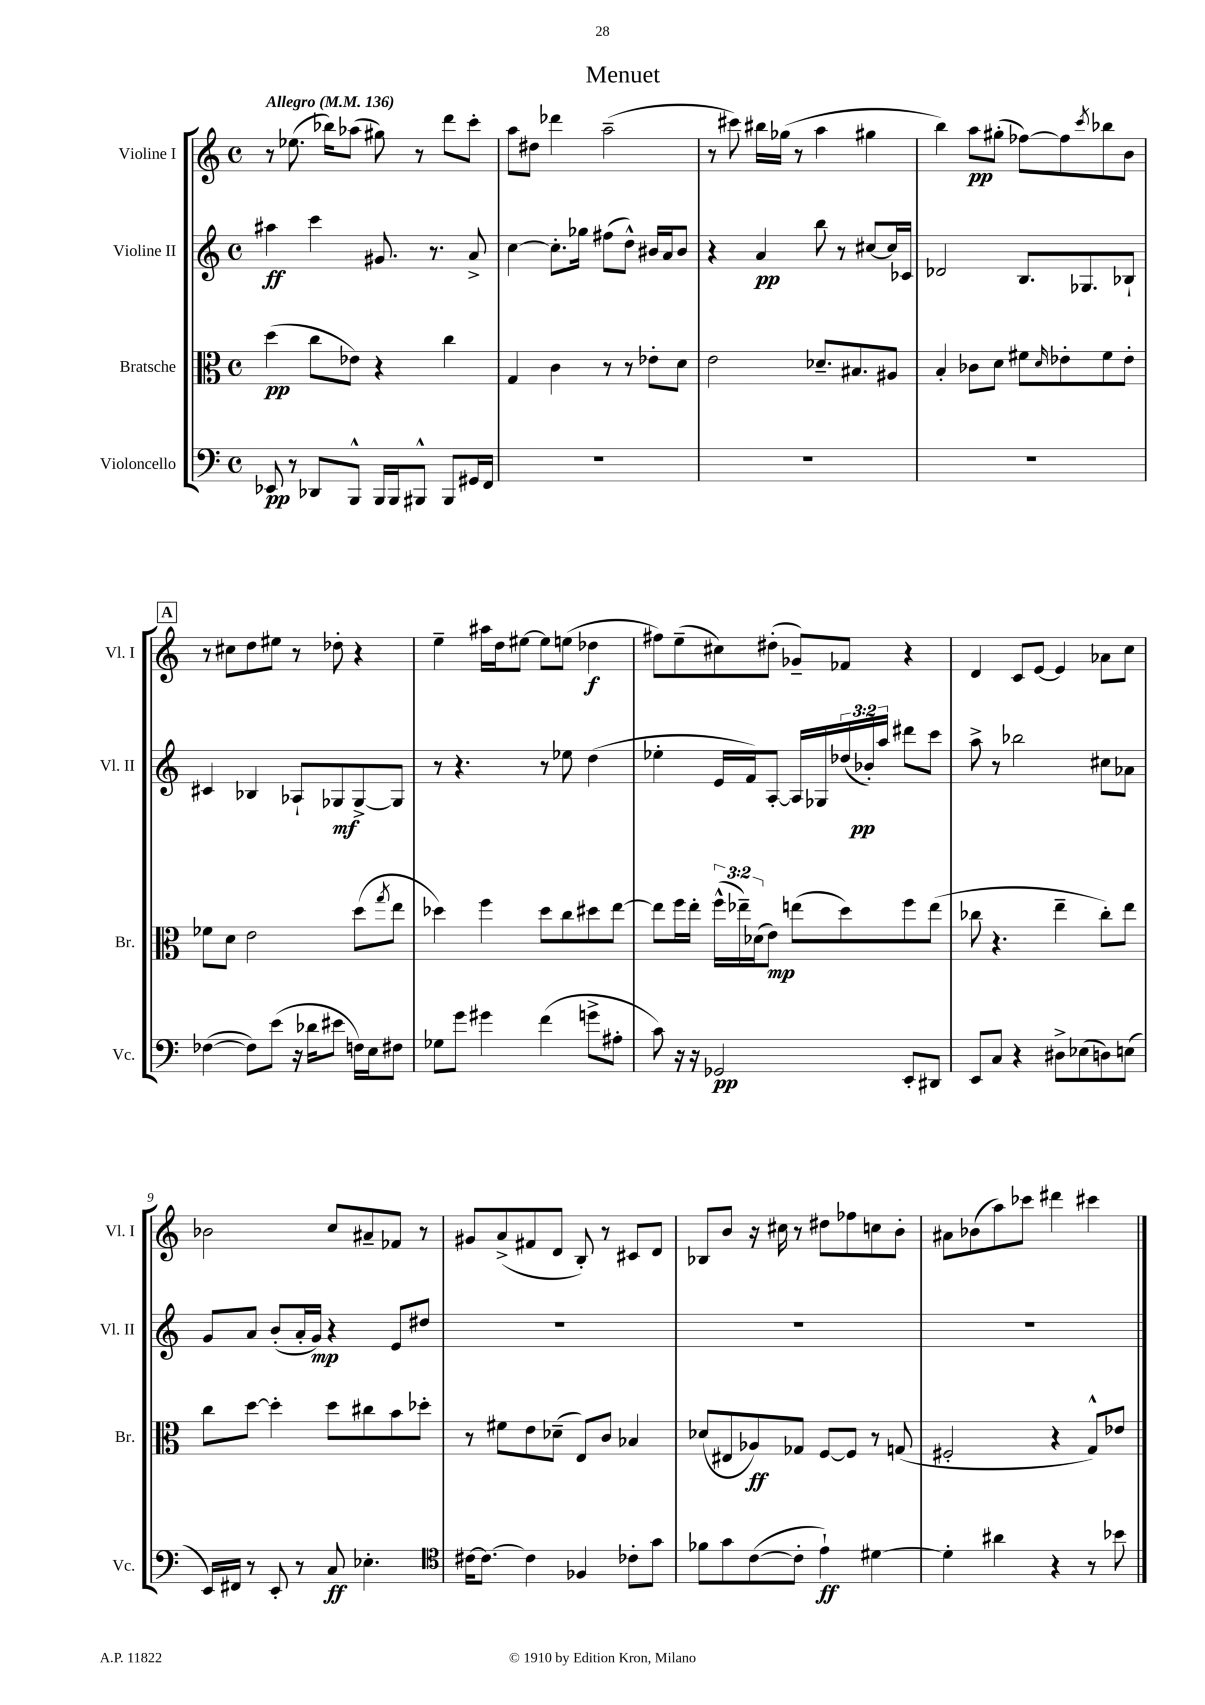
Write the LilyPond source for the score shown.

\header { title = "Menuet" }
<<
\new StaffGroup <<
\new Staff = "s0" \with { instrumentName = "Violine I" shortInstrumentName = "Vl. I" } {
    \clef treble \key c \major \defaultTimeSignature \time 4/4 \tempo "Allegro" 4 = 136
    r8 ees''8.( bes''16) aes''8( gis''8) r8 d'''8 c'''8-. |
    a''8 dis''8 des'''4 a''2--( |
    r8 cis'''8) bis''16 ges''16( r8 a''4 gis''4 |
    b''4) a''8\pp gis''8-.( fes''8~) fes''8 \acciaccatura { c'''8 } bes''8 b'8 |
    \mark \markup { \box "A" } r8 cis''8 d''8 eis''8 r8 des''8-. r4 |
    e''4-- ais''16 d''16 eis''8~ eis''8 e''8( des''4\f |
    fis''8) e''8--( cis''8) dis''8-.( ges'8--) fes'8 r4 |
    d'4 c'8 e'8~ e'4 aes'8 c''8 |
    bes'2 c''8 ais'8-- fes'8 r8 |
    gis'8 a'8->( fis'8 d'8 b8-.) r8 cis'8 d'8 |
    bes8 b'8 r16 cis''16 r8 dis''8 fes''8 c''8 b'8-. |
    ais'8 bes'8( a''8) ces'''8 dis'''4 cis'''4 \bar "|." |
}
\new Staff = "s1" \with { instrumentName = "Violine II" shortInstrumentName = "Vl. II" } {
    \clef treble \key c \major \defaultTimeSignature \time 4/4 \override Staff.TupletNumber.text = #tuplet-number::calc-fraction-text
    ais''4\ff c'''4 gis'8. r8. a'8-> |
    c''4~ c''8.-. ges''16 fis''8( d''8-^) bis'16 a'16 bis'8 |
    r4 a'4\pp b''8 r8 cis''8~ cis''16 ces'16 |
    des'2 b8. ges8. bes8-! |
    \mark \markup { \box "A" } cis'4 bes4 aes8-! ges8\mf ges8~-> ges8 |
    r8 r4. r8 ees''8 d''4( |
    ees''4-. e'16 f'16) a8~-. a16 ges16 \tuplet 3/2 { des''16( bes'16-.\pp) a''16 } dis'''8 c'''8 |
    a''8-> r8 bes''2 cis''8 aes'8 |
    g'8 a'8 b'8-.( a'16-. g'16\mp) r4 e'8 dis''8 |
    R1 |
    R1 |
    R1 \bar "|." |
}
\new Staff = "s2" \with { instrumentName = "Bratsche" shortInstrumentName = "Br." } {
    \clef alto \key c \major \defaultTimeSignature \time 4/4 \override Staff.TupletNumber.text = #tuplet-number::calc-fraction-text
    d''4\pp( c''8 ees'8) r4 c''4 |
    g4 c'4 r8 r8 ees'8-. d'8 |
    e'2 des'8.-- bis8. ais8 |
    b4-. ces'8 d'8 fis'8 \grace { d'16 } ees'8-. fis'8 ees'8-. |
    \mark \markup { \box "A" } fes'8 d'8 e'2 d''8( \acciaccatura { g''8 } e''8 |
    des''4) f''4 des''8 c''8 dis''8 e''8~ |
    e''8 f''16 e''16-. \tuplet 3/2 { f''16-^( ees''16--) des'16( } e'8\mp) e''8( d''8) f''8 e''8( |
    ces''8 r4. e''4-- ces''8-.) e''8 |
    c''8 d''8~ d''4-. d''8 cis''8 b'8 des''8-. |
    r8 fis'8 e'8 des'8--( e8) c'8 bes4 |
    des'8( eis8 aes8\ff) ges8 f8~ f8 r8 g8( |
    fis2-. r4 g8-^) ees'8 \bar "|." |
}
\new Staff = "s3" \with { instrumentName = "Violoncello" shortInstrumentName = "Vc." } {
    \clef bass \key c \major \defaultTimeSignature \time 4/4
    ees,8\pp r8 des,8 b,,8-^ b,,16 b,,16 bis,,8-^ bis,,8 gis,16 f,16 |
    R1 |
    R1 |
    R1 |
    \mark \markup { \box "A" } fes4~( fes8) e'8( r16 des'16 eis'8 f16) e16 fis8 |
    ges8 g'8 gis'4 f'4( g'8-> ais8-. |
    c'8) r16 r16 ges,2\pp e,8-. dis,8 |
    e,8 c8 r4 dis8-> ees8( d8) e8( |
    e,16) fis,16 r8 e,8-. r8 c8\ff ees4.-. |
    \clef tenor cis'16~ cis'8.~ cis'4 fes4 ces'8-. g'8 |
    fes'8 g'8 c'8~( c'8-. e'4-!\ff) dis'4~ |
    dis'4-. ais'4 r4 r8 bes'8 \bar "|." |
}
>>
>>
